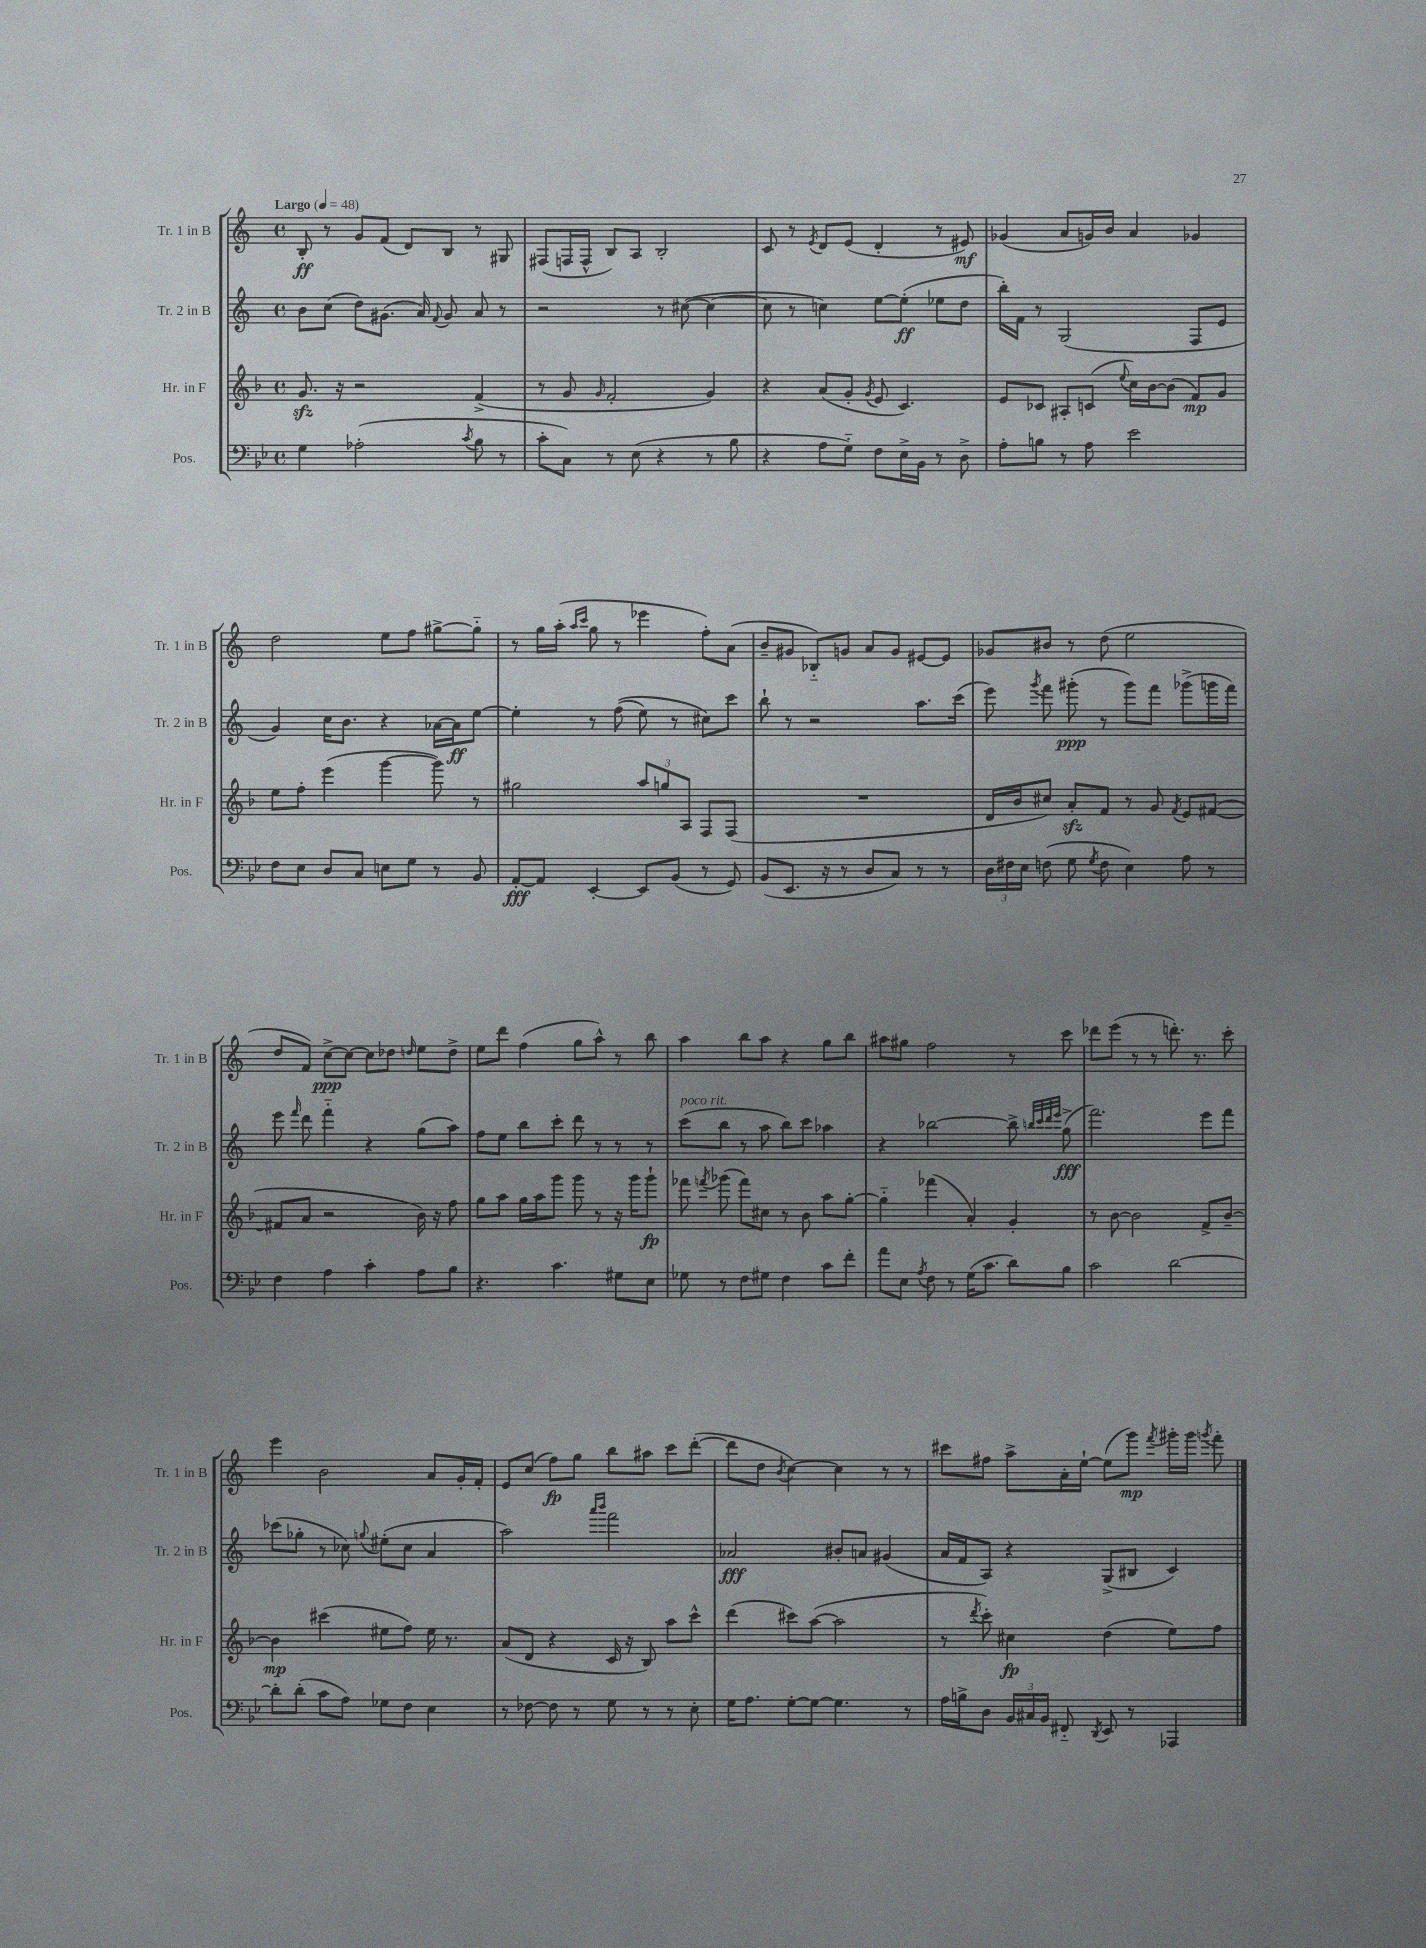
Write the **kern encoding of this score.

**kern	**dynam	**kern	**dynam	**kern	**dynam	**kern	**dynam
*part4	*part4	*part3	*part3	*part2	*part2	*part1	*part1
*staff4	*staff4	*staff3	*staff3	*staff2	*staff2	*staff1	*staff1
*I"Pos.	*	*I"Hr. in F	*	*I"Tr. 2 in B	*	*I"Tr. 1 in B	*
*I'Pos.	*	*I'Hr. in F	*	*I'Tr. 2 in B	*	*I'Tr. 1 in B	*
*clefF4	*	*clefG2	*	*clefG2	*	*clefG2	*
*k[b-e-]	*	*k[b-]	*	*k[]	*	*k[]	*
*M4/4	*	*M4/4	*	*M4/4	*	*M4/4	*
*met(c)	*	*met(c)	*	*met(c)	*	*met(c)	*
*MM48	*	*MM48	*	*MM48	*	*MM48	*
=1	=1	=1	=1	=1	=1	=1	=1
!	!	!	!	!	!	!LO:TX:a:B:t=Largo	!
4G\	.	8.gzz/	.	8b\L	.	8B'/	ff
.	.	.	.	(8cc\J	.	8r	.
.	.	16r	.	.	.	.	.
(2A-X'\	.	2r	.	8dd\L)	.	8g/L	.
.	.	.	.	(8.g#X\J	.	(8f/J	.
.	.	.	.	.	.	8d/L)	.
.	.	.	.	16a/)	.	.	.
.	.	.	.	8qqf/	.	.	.
.	.	.	.	8g#/	.	8B/J	.
8qc/	.	.	.	.	.	.	.
8B-\	.	(4f^/	.	8a/	.	8r	.
8r	.	.	.	8r	.	8G#X/	.
=2	=2	=2	=2	=2	=2	=2	=2
8c'\L	.	8r	.	2r	.	(8F#X/L	.
8C\J)	.	8g/	.	.	.	16Fn/L	.
.	.	.	.	.	.	16F^^/JJ	.
.	.	16qqg/	.	.	.	.	.
8r	.	2f'/	.	.	.	8B/L)	.
(8E-\	.	.	.	.	.	8A/J	.
4r	.	.	.	8r	.	2B'/	.
.	.	.	.	([8cc#X\	.	.	.
8r	.	4g/)	.	4cc#\_	.	.	.
8B-\	.	.	.	.	.	.	.
=3	=3	=3	=3	=3	=3	=3	=3
4r	.	4r	.	8cc#\]	.	8c/	.
.	.	.	.	8r	.	8r	.
.	.	.	.	.	.	8qe/	.
8A\L	.	(8a/L	.	4ccn\)	.	8d/L	.
8G\J)	.	8g'/J	.	.	.	(8e/J	.
.	.	8qg/	.	.	.	.	.
8F\L	.	8e/	.	[8ee\L	.	4d'/	.
16E-^\L	.	4.c/)	.	(8ee'\J]	ff	.	.
16BB-\JJ	.	.	.	.	.	.	.
8r	.	.	.	8ee-X\L	.	8r	.
8D^\	.	.	.	8dd\J	.	8e#X/)	mf
=4	=4	=4	=4	=4	=4	=4	=4
8A'\L	.	8e/L	.	16bb'\LL)	.	(4g-X/	.
.	.	.	.	16f\JJ	.	.	.
8Bn\J	.	8c-X/J	.	8r	.	.	.
8r	.	8A#X'/L	.	(2G/	.	8a/L	.
8A\	.	(8cn/J	.	.	.	16gn/L)	.
.	.	.	.	.	.	16b/JJ	.
.	.	8qqee/	.	.	.	.	.
2e-\	.	16cc\LL)	.	.	.	4a/	.
.	.	[16b-\J	.	.	.	.	.
.	.	(8b-\J]	.	.	.	.	.
.	.	8f/L)	mp	8F/L	.	4g-X/	.
.	.	8g/J	.	8e/J	.	.	.
!!LO:LB:g=z
=5	=5	=5	=5	=5	=5	=5	=5
8F\L	.	8ee\L	.	4g/)	.	2dd\	.
8E-\J	.	8ff'\J	.	.	.	.	.
8D/L	.	(4eee\	.	16cc\KL	.	.	.
.	.	.	.	8.b\J	.	.	.
8C/J	.	.	.	.	.	.	.
8En\L	.	[4ggg\	.	4r	.	8ee\L	.
8G\J	.	.	.	.	.	8ff\J	.
8r	.	8ggg\])	.	[16a-X\LL	.	[8gg#X^\L	.
.	.	.	.	16a-\J]	ff	.	.
8BB-/	.	8r	.	[8ee\J	.	8gg#\J]	.
=6	=6	=6	=6	=6	=6	=6	=6
[8AA'/L	fff	2gg#X\	.	4ee'\]	.	8r	.
8AA/J]	.	.	.	.	.	16gg\LL	.
.	.	.	.	.	.	(16aa'\JJ	.
.	.	.	.	.	.	16qqaa/LL	.
.	.	.	.	.	.	16qqccc/JJ	.
[4EE-'/	.	.	.	8r	.	8gg\	.
.	.	.	.	((8ff\	.	8r	.
8EE-/L]	.	12aa/L	.	8ee\)	.	4eee-X\	.
.	.	12ggn/	.	.	.	.	.
(8BB-/J	.	.	.	8r	.	.	.
.	.	12A/J	.	.	.	.	.
8r	.	8F/L	.	8cc#X\L)	.	8ff'\L)	.
8GG/)	.	(8F/J	.	8ccc\J	.	(8a\J	.
=7	=7	=7	=7	=7	=7	=7	=7
(8BB-/L	.	1r	.	8bb`\	.	8b~/L	.
8.EE-/J	.	.	.	8r	.	8g#X/J	.
.	.	.	.	2r	.	8B-X/L)	.
16r	.	.	.	.	.	.	.
8r	.	.	.	.	.	8gn/J	.
8D/L	.	.	.	.	.	8a/L	.
8C/J)	.	.	.	.	.	8g/J	.
8r	.	.	.	8.aa\L	.	[8e#X/L	.
8r	.	.	.	.	.	8e#/J]	.
.	.	.	.	(16ccc\Jk	.	.	.
=8	=8	=8	=8	=8	=8	=8	=8
24D\LL	.	16d/LL	.	8eee\)	.	8g-X/L	.
24F#X\	.	.	.	.	.	.	.
.	.	16b-/J	.	.	.	.	.
24E-\JJ	.	.	.	.	.	.	.
.	.	.	.	8qggg/	.	.	.
(8Fn\	.	8cc#X/J)	.	8fff\	.	8b#X/J	.
8G\	.	8azz'/L	.	(8ggg#X'\	ppp	8r	.
8qG/	.	.	.	.	.	.	.
8F\	.	8f/J	.	8r	.	(8dd\	.
4E-\)	.	8r	.	8ggg#\L)	.	2ee\	.
.	.	8g/	.	8fff\J	.	.	.
.	.	8qf/	.	.	.	.	.
8A\	.	8e/L	.	(8ggg-X^\L	.	.	.
8r	.	([8f#X/J	.	16gggn\L	.	.	.
.	.	.	.	16fff\JJ)	.	.	.
!!LO:LB:g=z
=9	=9	=9	=9	=9	=9	=9	=9
4F\	.	8f#X/L]	.	8eee\	.	8dd/L	.
.	.	.	.	16qqfff/	.	.	.
.	.	8a/J	.	8ddd\	.	8f/J)	.
4A\	.	2r	.	4fff\	.	[8cc^\L	ppp
.	.	.	.	.	.	8cc\J_	.
4c'\	.	.	.	4r	.	8cc\L]	.
.	.	.	.	.	.	8dd-X\J	.
.	.	.	.	.	.	16qqddn/	.
8A\L	.	16b-\)	.	(8gg\L	.	8ee\L	.
.	.	16r	.	.	.	.	.
8B-\J	.	8ff\	.	8aa\J)	.	8dd^\J	.
=10	=10	=10	=10	=10	=10	=10	=10
4.r	.	8gg\L	.	8ff\L	.	8ee\L	.
.	.	8aa\J	.	8ee\J	.	8ddd\J	.
.	.	16gg\LL	.	8bb\L	.	(4ff\	.
.	.	16aa\J	.	.	.	.	.
4.c\	.	8ggg\J	.	8ccc'\J	.	.	.
.	.	8ggg\	.	8ddd\	.	8gg\L	.
.	.	8r	.	8r	.	8aa^^\J)	.
8G#X\L	.	16r	.	8r	.	8r	.
.	.	16ggg\KL	.	.	.	.	.
8E-\J	.	8ggg`\J	fp	8r	.	8bb\	.
=11	=11	=11	=11	=11	=11	=11	=11
!	!	!	!	!LO:TX:a:i:t=poco rit.	!	!	!
8G-X\	.	8fff-X\	.	(8ccc\L	.	4aa\	.
.	.	8qfffn/	.	.	.	.	.
8r	.	(8ggg-X\	.	8bb\J	.	.	.
8F\L	.	8fff\L)	.	8r	.	8bb\L	.
8G#X\J	.	8cc#X\J	.	8aa\	.	8aa\J	.
4F\	.	8r	.	8bb\L)	.	4r	.
.	.	8b-\	.	8ccc\J	.	.	.
8c\L	.	8aa\L	.	4aa-X\	.	8gg\L	.
8f'\J	.	[8gg'\J	.	.	.	8bb\J	.
=12	=12	=12	=12	=12	=12	=12	=12
8a\L	.	4gg\]	.	4r	.	8aa#X\L	.
8E-\J	.	.	.	.	.	8gg#X\J	.
8qA/	.	.	.	.	.	.	.
8F\	.	(4fff-X\	.	[2bb-X\	.	2ff\	.
8r	.	.	.	.	.	.	.
(16G\KL	.	4a'/)	.	.	.	.	.
8.c\J	.	.	.	.	.	.	.
8d\L)	.	4g'/	.	8bb-^\]	.	8r	.
.	.	.	.	32qqbbn/LLL	.	.	.
.	.	.	.	32qqccc/	.	.	.
.	.	.	.	32qqddd/	.	.	.
.	.	.	.	32qqeee/JJJ	.	.	.
8B-\J	.	.	.	(8gg^\	fff	8ccc\	.
=13	=13	=13	=13	=13	=13	=13	=13
2c\	.	8r	.	2.fff\)	.	8ddd-X\L	.
.	.	[8b-\	.	.	.	(8eee\J	.
.	.	2b-\]	.	.	.	8r	.
.	.	.	.	.	.	8r	.
[2d\	.	.	.	.	.	8.dddn'\)	.
.	.	.	.	.	.	8.r	.
.	.	8f^/L	.	8eee\L	.	.	.
.	.	[8b-~/J	.	8fff\J	.	8ccc'\	.
!!LO:LB:g=z
=14	=14	=14	=14	=14	=14	=14	=14
8d'\L]	.	4b-\]	mp	(8ccc-X\L	.	4eee\	.
(8d'\J	.	.	.	8gg-X'\J	.	.	.
8c\L	.	(4ccc#X\	.	8r	.	2b\	.
8A\J)	.	.	.	8cc-X\)	.	.	.
.	.	.	.	8qqggn/	.	.	.
8G-X\L	.	8ee#X\L	.	(8ee#X'\L	.	.	.
8F\J	.	8ff\J)	.	8cc-\J	.	.	.
4E-\	.	16ee#\	.	4a/	.	8a/L	.
.	.	8.r	.	.	.	.	.
.	.	.	.	.	.	16g'/L	.
.	.	.	.	.	.	16f'/JJ	.
=15	=15	=15	=15	=15	=15	=15	=15
8r	.	(8a/L	.	2aa\)	.	8e/L	.
[8F-X\	.	8d/J	.	.	.	(8cc/J	.
8F-\]	.	4r	.	.	.	8ff\L)	fp
8r	.	.	.	.	.	8gg\J	.
.	.	.	.	16qqaaa/LL	.	.	.
.	.	.	.	16qqbbb/JJ	.	.	.
8G\	.	16c/	.	2fff\	.	8bb\L	.
.	.	16r	.	.	.	.	.
8r	.	8B-/)	.	.	.	8aa#X\J	.
8r	.	8aa\L	.	.	.	8ccc\L	.
8E-'\	.	8ccc^^\J	.	.	.	([8ddd'\J	.
=16	=16	=16	=16	=16	=16	=16	=16
16G\KL	.	(4ddd\	.	2a-X/	fff	8ddd\L]	.
8.A\J	.	.	.	.	.	.	.
.	.	.	.	.	.	8dd\J	.
.	.	.	.	.	.	8qb/	.
[8G'\L	.	8ccc#X\L)	.	.	.	[4cc\)	.
8G\J_	.	([8aa\J	.	.	.	.	.
4.G\]	.	2aa\]	.	8b#X'/L	.	4cc\]	.
.	.	.	.	8an/J	.	.	.
.	.	.	.	(4g#X/	.	8r	.
8r	.	.	.	.	.	8r	.
=17	=17	=17	=17	=17	=17	=17	=17
16A\LL	.	8r	.	16a/LL	.	8ccc#X\L	.
16Bn^\J	.	.	.	16f/J	.	.	.
.	.	8qddd/	.	.	.	.	.
8D\J	.	8ccc'\)	.	8A/J)	.	8ff#X\J	.
24BB-/LL	.	4cc#X\	fp	4r	.	8aa^\L	.
24C#X/	.	.	.	.	.	.	.
24BB-/JJ	.	.	.	.	.	.	.
8FF#X/	.	.	.	.	.	16a'\L	.
.	.	.	.	.	.	[16ee`\JJ	.
8qDD/	.	.	.	.	.	.	.
8EE-/	.	(4dd\	.	(8G^/L	.	(8ee\L]	.
8r	.	.	.	8B#X/J	.	8ggg\J)	mp
.	.	.	.	.	.	8qfff/	.
4AAA-X/	.	8ee\L)	.	4c/)	.	16ggg#X'\LL	.
.	.	.	.	.	.	16ggg#\JJ	.
.	.	.	.	.	.	8qgggn/	.
.	.	8ff\J	.	.	.	8fff'\	.
==	==	==	==	==	==	==	==
*-	*-	*-	*-	*-	*-	*-	*-
